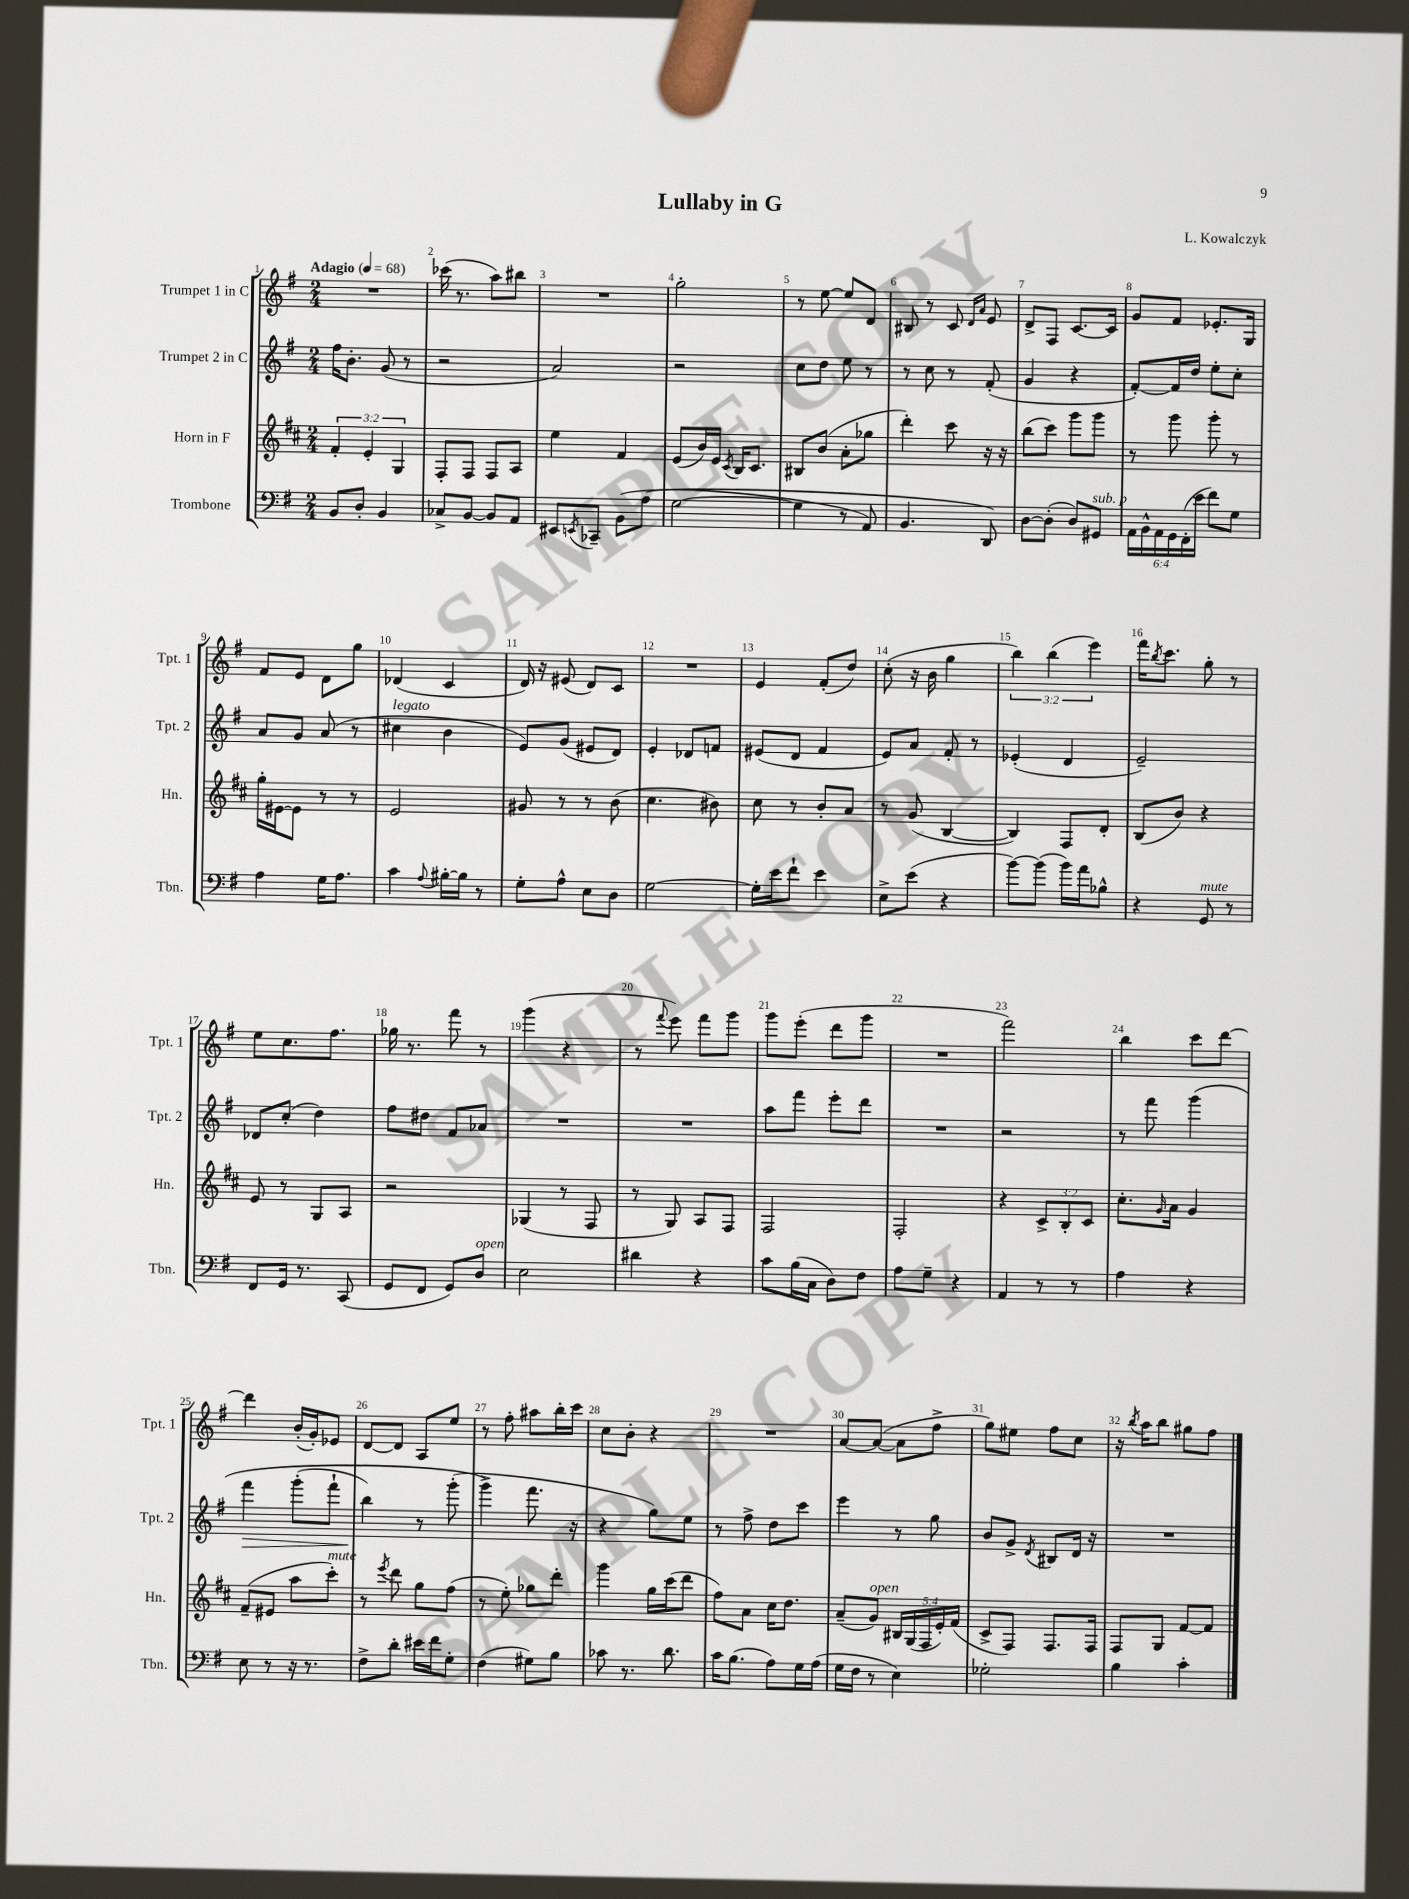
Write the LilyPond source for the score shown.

\header { title = "Lullaby in G" composer = "L. Kowalczyk" }
<<
\new StaffGroup <<
\new Staff = "s0" \with { instrumentName = "Trumpet 1 in C" shortInstrumentName = "Tpt. 1" } {
    \clef treble \key g \major \numericTimeSignature \time 2/4 \override Staff.TupletNumber.text = #tuplet-number::calc-fraction-text \tempo "Adagio" 4 = 68
    R2 |
    ces'''16( r8. a''8) bis''8 |
    R2 |
    g''2-. |
    r8 e''8~ e''8 d'8 |
    bis8 r8 c'8 \grace { d'16 a'16 } e'8 |
    d'8-> fis8 c'8.~ c'16 |
    g'8 fis'8 ees'8.-. g16 |
    fis'8 e'8 d'8 g''8 |
    des'4( c'4 |
    d'16) r16 eis'8( d'8) c'8 |
    R2 |
    e'4 fis'8-.( d''8) |
    c''8-.( r16 b'16 g''4 |
    \tuplet 3/2 { b''4) b''4( e'''4) } |
    fis'''16 \acciaccatura { b''8 } c'''8. g''8-. r8 |
    e''8 c''8. fis''8. |
    ges''16 r8. fis'''8 r8 |
    g'''4( r4 |
    r8 \appoggiatura { fis'''8 } e'''8) fis'''8 g'''8 |
    g'''8 e'''8-.( d'''8 g'''8 |
    R2 |
    fis'''2) |
    b''4 c'''8 d'''8~ |
    d'''4 b'16-.( g'16-.) ees'8 |
    d'8~ d'8 a8 e''8 |
    r8 fis''8-. ais''8 b''16-. c'''16 |
    c''8 b'8-. r4 |
    R2 |
    a'8~ a'8~( a'8 fis''8-> |
    g''8) eis''8 fis''8 c''8 |
    r16 \acciaccatura { b''8 } a''16 b''8 gis''8 fis''8 \bar "|." |
}
\new Staff = "s1" \with { instrumentName = "Trumpet 2 in C" shortInstrumentName = "Tpt. 2" } {
    \clef treble \key g \major \numericTimeSignature \time 2/4
    fis''16 b'8.-. g'8( r8 |
    r2 |
    a'2) |
    r2 |
    c''8 d''8 e''8 r8 |
    r8 c''8 r8 fis'8-.( |
    g'4 r4 |
    fis'8~-.) fis'16 d''16 e''8-. c''8-. |
    a'8 g'8 a'8( r8 |
    cis''4^\markup { \italic "legato" } b'4 |
    e'8) g'8( eis'8 d'8) |
    e'4-. des'8 f'8 |
    eis'8( d'8 fis'4 |
    e'8) a'8 fis'8-. r8 |
    ees'4-.( d'4 |
    e'2--) |
    des'8 c''8-.( d''4) |
    fis''8 dis''8 fis'8 aes'8 |
    R2 |
    R2 |
    a''8 fis'''8 e'''8-. d'''8 |
    R2 |
    r2 |
    r8 fis'''8 g'''4\( |
    fis'''4\> g'''8-.( fis'''8-! |
    b''4\!) r8 g'''8-.( |
    g'''4->\) fis'''8. r16 |
    r4 g''8) e''8 |
    r8 fis''8-> d''8 c'''8 |
    e'''4 r8 g''8 |
    b'8 g'8-> \acciaccatura { d'8 } bis8 d'16 r16 |
    R2 \bar "|." |
}
\new Staff = "s2" \with { instrumentName = "Horn in F" shortInstrumentName = "Hn." } {
    \clef treble \key d \major \numericTimeSignature \time 2/4 \override Staff.TupletNumber.text = #tuplet-number::calc-fraction-text
    \tuplet 3/2 { fis'4-. e'4-. g4 } |
    fis8-. fis8 fis8 a8 |
    e''4 fis'4 |
    e'8( b'16) e'16 \acciaccatura { cis'8 } b16 cis'8. |
    bis8 b'8( a'8-. ges''8 |
    d'''4-.) cis'''8 r16 r16 |
    b''8( cis'''8) g'''8 g'''8 |
    r8 g'''8 g'''8-. r8 |
    g''16-. eis'16~ eis'8 r8 r8 |
    e'2 |
    gis'8 r8 r8 b'8( |
    cis''4. bis'8) |
    cis''8 r8 b'8-. a'8 |
    r8 g'8( b4~ |
    b4) fis8 d'8-. |
    b8( b'8) r4 |
    e'8 r8 g8 a8 |
    r2 |
    ges4( r8 fis8 |
    r8 g8) a8 fis8 |
    fis2 |
    fis2-. |
    r4 \tuplet 3/2 { cis'8-> b8-. cis'8 } |
    cis''8.-. \grace { g'16 } a'16 g'4 |
    fis'8--( eis'8 a''8 cis'''8-.^\markup { \italic "mute" }) |
    r8 \acciaccatura { e'''8 } d'''8 g''8 fis''8( |
    r8 e''8-.) ges''8 d'''8-. |
    g'''4 g''16 cis'''16( d'''8 |
    fis''8) a'8 cis''16 d''8. |
    a'8--( g'8^\markup { \italic "open" }) \tuplet 5/4 { bis16 g16( fis16 e'16-.) fis'16( } |
    cis'8-> fis8) fis8. fis16 |
    fis8 g8 fis'8~ fis'8 \bar "|." |
}
\new Staff = "s3" \with { instrumentName = "Trombone" shortInstrumentName = "Tbn." } {
    \clef bass \key g \major \numericTimeSignature \time 2/4 \override Staff.TupletNumber.text = #tuplet-number::calc-fraction-text
    b,8 d8-. b,4 |
    ces8-> b,8~ b,8 a,8 |
    eis,8 \acciaccatura { e,8 } ces,8-- b,8\( a8( |
    g2~ |
    g4 r8 a,8) |
    b,4. d,8\) |
    d8~ d8-.( d8) gis,8^\markup { \italic "sub. p" } |
    \tuplet 6/4 { a,16 b,16-^ a,16 g,16 fis,16-.( e'16 } fis'8) g8 |
    a4 g16 a8. |
    c'4 \appoggiatura { a8 } bis16~-. bis16 r8 |
    g8-. a8-^ e8 d8 |
    g2~ |
    g16-. e'16 fis'8-! e'4 |
    e8-> e'8( r4 |
    b'8~) b'8( b'16) a'16 bes8-^ |
    r4 g,8^\markup { \italic "mute" } r8 |
    fis,8 g,16 r8. c,8( |
    g,8 fis,8 g,8) d8^\markup { \italic "open" } |
    e2 |
    dis'4 r4 |
    c'8 b16( c16 d8) fis8 |
    a8 g8-- r4 |
    a,4 r8 r8 |
    a4 r4 |
    e8 r8 r16 r8. |
    fis8-> d'8-. eis'16 fis'16 g8-. |
    fis4( gis8) b8 |
    ces'8 r8. d'8. |
    c'16 b8.( a8) g16 a16( |
    g16 fis16 r8 e4) |
    ges2-. |
    b4 c'4-. \bar "|." |
}
>>
>>
\layout { \context { \Score \override BarNumber.break-visibility = ##(#f #t #t) barNumberVisibility = #all-bar-numbers-visible } }
